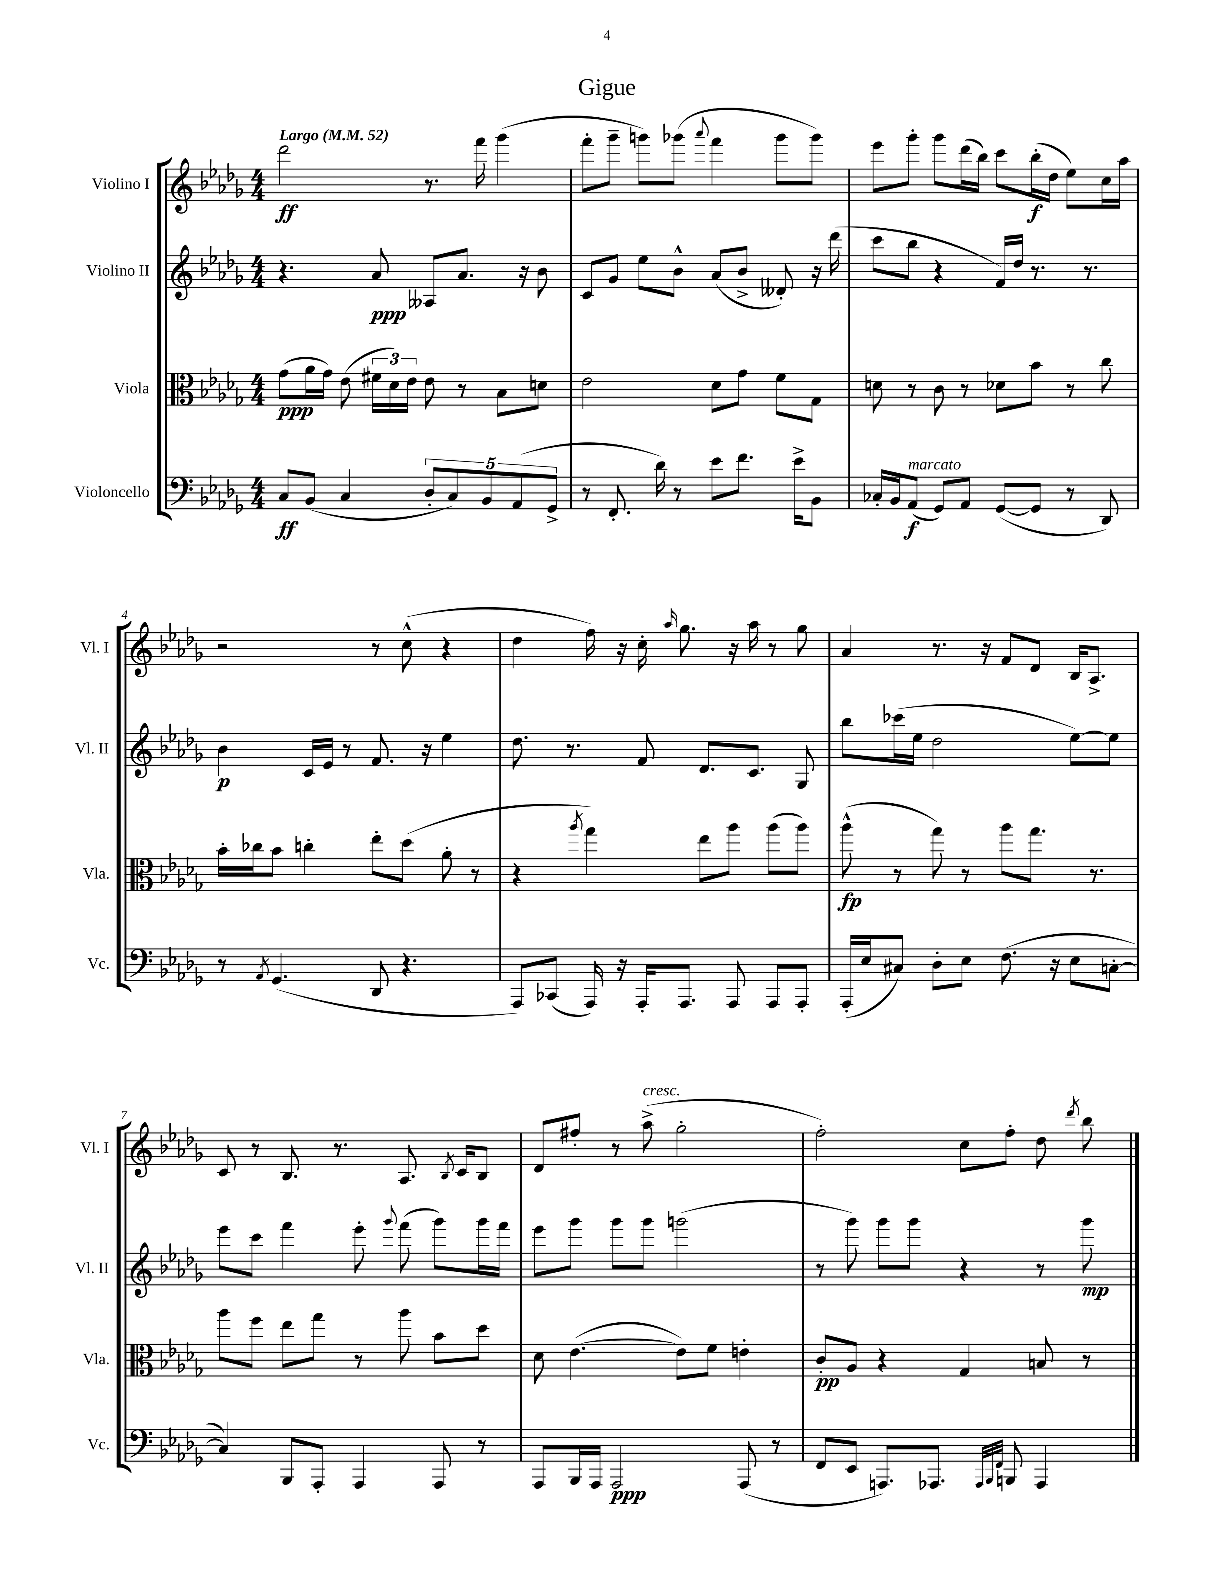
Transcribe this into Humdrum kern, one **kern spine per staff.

**kern	**kern	**kern	**kern
*staff4	*staff3	*staff2	*staff1
*clefF4	*clefC3	*clefG2	*clefG2
*k[b-e-a-d-g-]	*k[b-e-a-d-g-]	*k[b-e-a-d-g-]	*k[b-e-a-d-g-]
*M4/4	*M4/4	*M4/4	*M4/4
*MM52	*MM52	*MM52	*MM52
8C	(8g-	4.r	2ddd-
(8BB-	16a-	.	.
.	16g-)	.	.
4C	(8e-	.	.
.	24f#	8a-	.
.	24d-)	.	.
.	24e-	.	.
10D-'	8e-	8A--	8.r
10C)	.	.	.
.	8r	8.a-	.
.	.	.	16fff
10BB-	.	.	.
.	8B-	.	(4ggg-
(10AA-	.	.	.
.	.	16r	.
.	8d	8b-	.
10GG-^	.	.	.
=	=	=	=
8r	2e-	8c	8fff'
8.FF'	.	8g-	8ggg-~
.	.	8ee-	8ggg)
16d-)	.	.	.
8r	.	8b-^^	(8ggg-
.	.	.	8qqaaa-
8e-	8d-	(8a-	4fff
8.f	8g-	8b-^	.
.	8f	8d--')	8ggg-
16e-^	.	.	.
8BB-	8G-	16r	8ggg-)
.	.	(16ddd-	.
=	=	=	=
16C-'	8d	8ccc	8eee-
16BB-	.	.	.
(8AA-	8r	8bb-	8ggg-'
8GG-)	8c	4r	8ggg-
8AA-	8r	.	(16ddd-
.	.	.	16bb-)
([8GG-	8d-	16f)	8ccc
.	.	16dd-	.
8GG-]	8b-	8.r	(16bb-'
.	.	.	16dd-
8r	8r	.	8ee-)
.	.	8.r	.
8DD-)	8cc	.	16cc
.	.	.	16aa-
=	=	=	=
8r	16b-'	4b-	2r
.	16cc-	.	.
8qAA-	.	.	.
(4.GG-	8b-	.	.
.	4cc'	16c	.
.	.	16e-	.
.	.	8r	.
8DD-	8ee-'	8.f	8r
4.r	(8dd-	.	(8cc^^
.	.	16r	.
.	8a-'	4ee-	4r
.	8r	.	.
=	=	=	=
8AAA-)	4r	8.dd-	4dd-
(8CC-	.	.	.
.	.	8.r	.
.	8qaa-	.	.
16AAA-)	4gg-)	.	16ff)
16r	.	.	16r
16AAA-'	.	8f	16cc'
.	.	.	16qqaa-
8.AAA-	.	.	8.gg-
.	8ee-	8.d-	.
8AAA-	8aa-	.	16r
.	.	8.c	16aa-
8AAA-	(8aa-	.	8r
8AAA-'	8aa-)	8G-	8gg-
=	=	=	=
(16AAA-'	(8aa-^^	8bb-	4a-
16E-	.	.	.
8C#)	8r	(16ccc-	.
.	.	16ee-	.
8D-'	8gg-)	2dd-	8.r
8E-	8r	.	.
.	.	.	16r
(8.F	8aa-	.	8f
.	8.gg-	.	8d-
16r	.	.	.
8E-	.	[8ee-)	16B-
.	8.r	.	8.A-^
[8C'	.	8ee-]	.
=	=	=	=
4C])	8aa-	8eee-	8c
.	8ff	8ccc	8r
8BBB-	8ee-	4fff	8.B-
8AAA-'	8gg-	.	.
.	.	.	8.r
4AAA-	8r	8eee-'	.
.	.	8qqggg-	.
.	8aa-	(8fff	8.A-
8AAA-	8b-	8ggg-)	.
.	.	.	8qB-
.	.	.	16c
8r	8dd-	16ggg-	8B-
.	.	16fff	.
=	=	=	=
8AAA-	8d-	8eee-	8d-
16BBB-	([4.e-	8ggg-	8ff#'
16AAA-	.	.	.
2AAA-	.	8ggg-	8r
.	.	8ggg-	(8aa-^
.	8e-])	(2ggg	2gg-'
.	8f	.	.
(8AAA-	4e'	.	.
8r	.	.	.
=	=	=	=
8FF	8c'	8r	2ff')
8EE-	8A-	8ggg-)	.
8.AAA)	4r	8ggg-	.
.	.	8ggg-	.
8.AAA-	.	.	.
.	4G-	4r	8cc
32qqAAA-	.	.	.
32qqBBB-	.	.	.
32qqFF	.	.	.
8BBB	.	.	8ff'
4AAA-	8B	8r	8dd-
.	.	.	8qddd-
.	8r	8ggg-	8bb-
==	==	==	==
*-	*-	*-	*-
